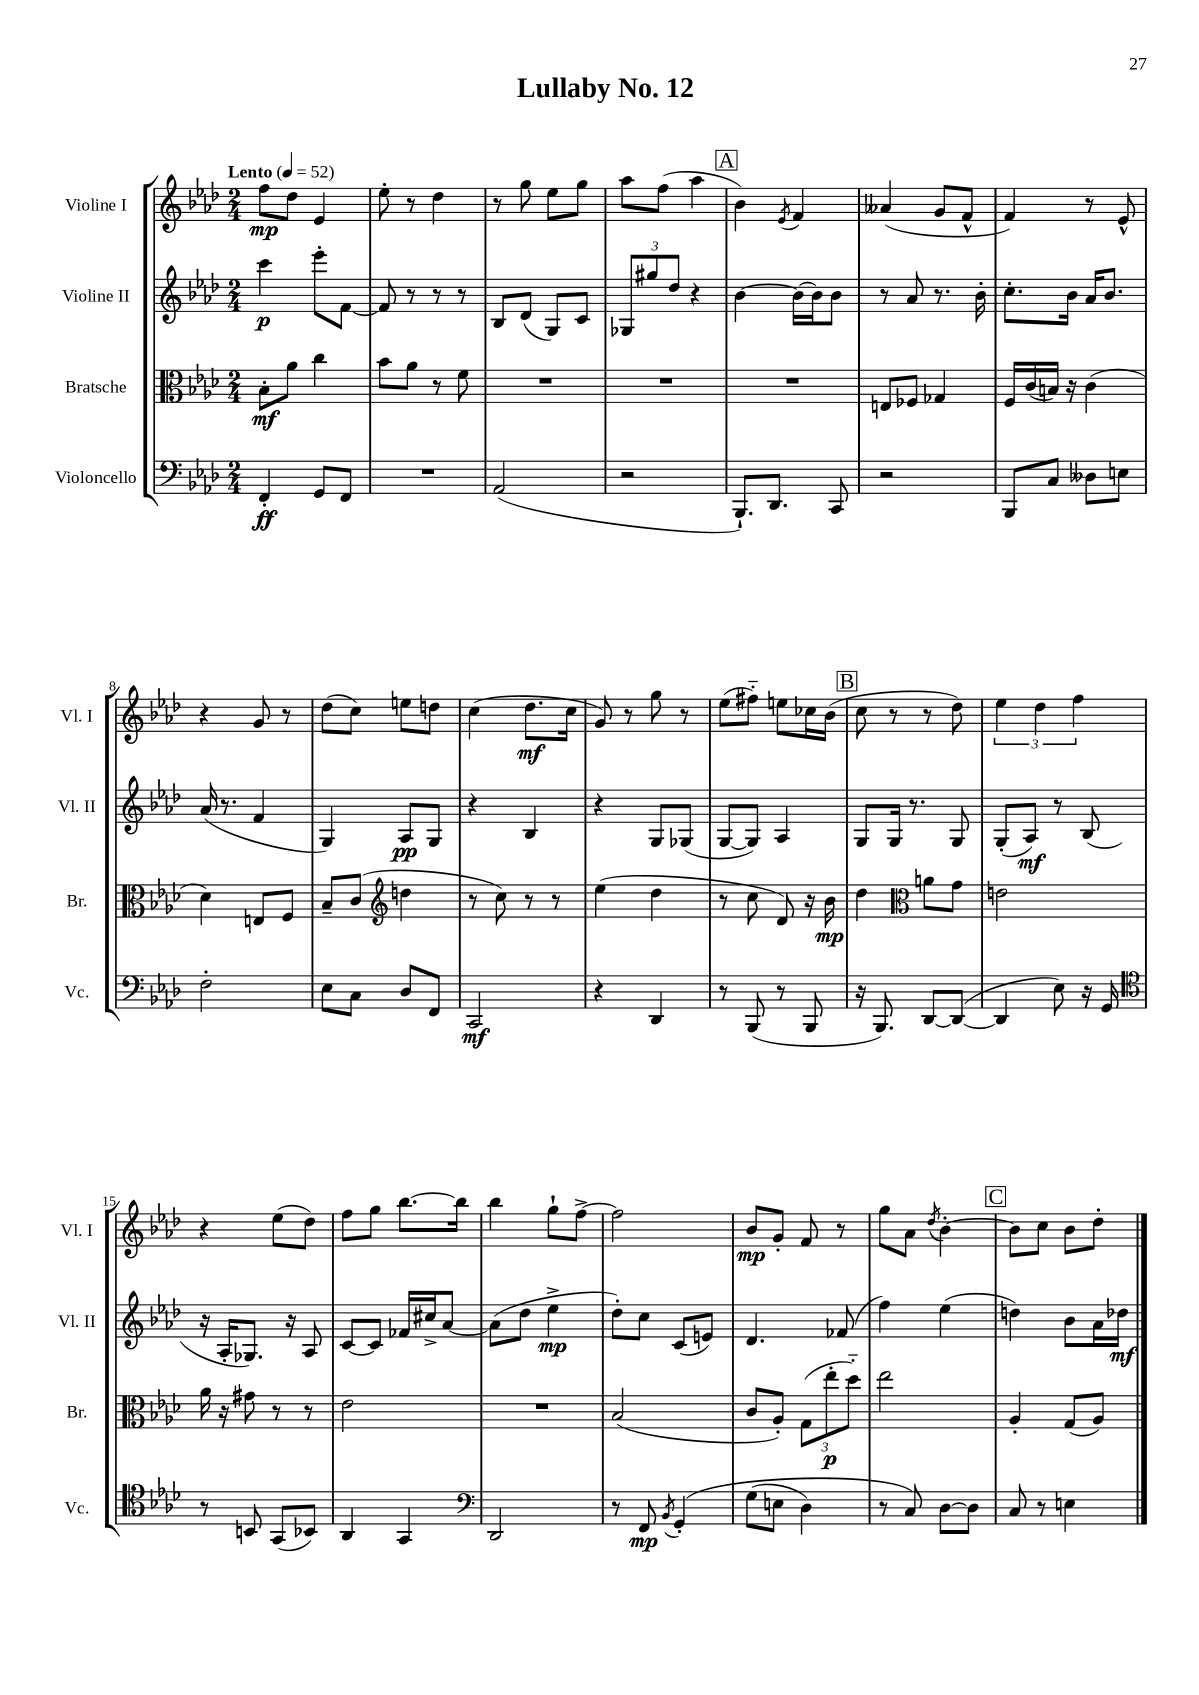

**kern	**kern	**kern	**kern
*staff4	*staff3	*staff2	*staff1
*clefF4	*clefC3	*clefG2	*clefG2
*k[b-e-a-d-]	*k[b-e-a-d-]	*k[b-e-a-d-]	*k[b-e-a-d-]
*M2/4	*M2/4	*M2/4	*M2/4
*MM52	*MM52	*MM52	*MM52
4FF'	8B-'	4ccc	8ff
.	8a-	.	8dd-
8GG	4cc	8eee-'	4e-
8FF	.	[8f	.
=	=	=	=
2r	8b-	8f]	8ee-'
.	8a-	8r	8r
.	8r	8r	4dd-
.	8f	8r	.
=	=	=	=
(2AA-	2r	8B-	8r
.	.	(8d-	8gg
.	.	8G)	8ee-
.	.	8c	8gg
=	=	=	=
2r	2r	12G-	8aa-
.	.	12gg#	.
.	.	.	(8ff
.	.	12dd-	.
.	.	4r	4aa-
=	=	=	=
8.BBB-`)	2r	[4b-	4b-)
8.DD-	.	.	.
.	.	.	8qe-
.	.	16b-_	4f
.	.	16b-]	.
8CC	.	8b-	.
=	=	=	=
2r	8E	8r	(4a--
.	8F-	8a-	.
.	4G-	8.r	8g
.	.	.	8f^^
.	.	16b-'	.
=	=	=	=
8BBB-	16F	8.cc'	4f)
.	(16c	.	.
8C	16B)	.	.
.	16r	16b-	.
8D--	(4c	16a-	8r
.	.	8.b-	.
8E	.	.	8e-^^
=	=	=	=
2F'	4d-)	(16a-	4r
.	.	8.r	.
.	8E	4f	8g
.	8F	.	8r
=	=	=	=
8E-	8B-~	4G)	(8dd-
8C	(8c	.	8cc)
*	*clefG2	*	*
8D-	4dd	8A-	8ee
8FF	.	8G	8dd
=	=	=	=
2CC	8r	4r	(4cc
.	8cc)	.	.
.	8r	4B-	8.dd-
.	8r	.	.
.	.	.	16cc
=	=	=	=
4r	(4ee-	4r	8g)
.	.	.	8r
4DD-	4dd-	8G	8gg
.	.	(8G-	8r
=	=	=	=
8r	8r	[8G	(8ee-
(8BBB-	8cc	8G])	8ff#'~)
8r	8d-)	4A-	8ee
8BBB-	16r	.	16cc-
.	16b-	.	(16b-
=	=	=	=
16r	4dd-	8G	8cc
8.BBB-)	.	.	.
.	.	16G	8r
.	.	8.r	.
*	*clefC3	*	*
[8DD-	8a	.	8r
(8DD-_	8g	8G	8dd-)
=	=	=	=
4DD-]	2e	(8G'	6ee-
.	.	8A-)	.
.	.	.	6dd-
8E-)	.	8r	.
.	.	.	6ff
16r	.	(8B-	.
16GG	.	.	.
=	=	=	=
*clefC4	*	*	*
8r	16a-	16r	4r
.	16r	16A-'	.
8BB	8g#	8.G-)	.
(8GG	8r	.	(8ee-
.	.	16r	.
8BB-)	8r	8A-	8dd-)
=	=	=	=
4AA-	2e-	[8c	8ff
.	.	8c]	8gg
4GG	.	16f-	[8.bb-
.	.	16cc#^	.
.	.	[8a-	.
.	.	.	16bb-]
=	=	=	=
*clefF4	*	*	*
2DD-	2r	(8a-]	4bb-
.	.	8dd-	.
.	.	4ee-^	8gg`
.	.	.	[8ff^
=	=	=	=
8r	(2B-	8dd-')	2ff]
8FF	.	8cc	.
8qBB-	.	.	.
&(4GG'	.	(8c	.
.	.	8e)	.
=	=	=	=
(8G	8c	4.d-	8b-
8E	8A-')	.	8g'
4D-)	(12G	.	8f
.	12ee-'	.	.
.	.	(8f-	8r
.	12dd-'~)	.	.
=	=	=	=
8r	2ee-	4ff)	8gg
8C&)	.	.	8a-
.	.	.	8qdd-
[8D-	.	(4ee-	[4b-'
8D-]	.	.	.
=	=	=	=
8C	4A-'	4dd)	8b-]
8r	.	.	8cc
4E	(8G	8b-	8b-
.	8A-)	16a-	8dd-'
.	.	16dd-	.
==	==	==	==
*-	*-	*-	*-
